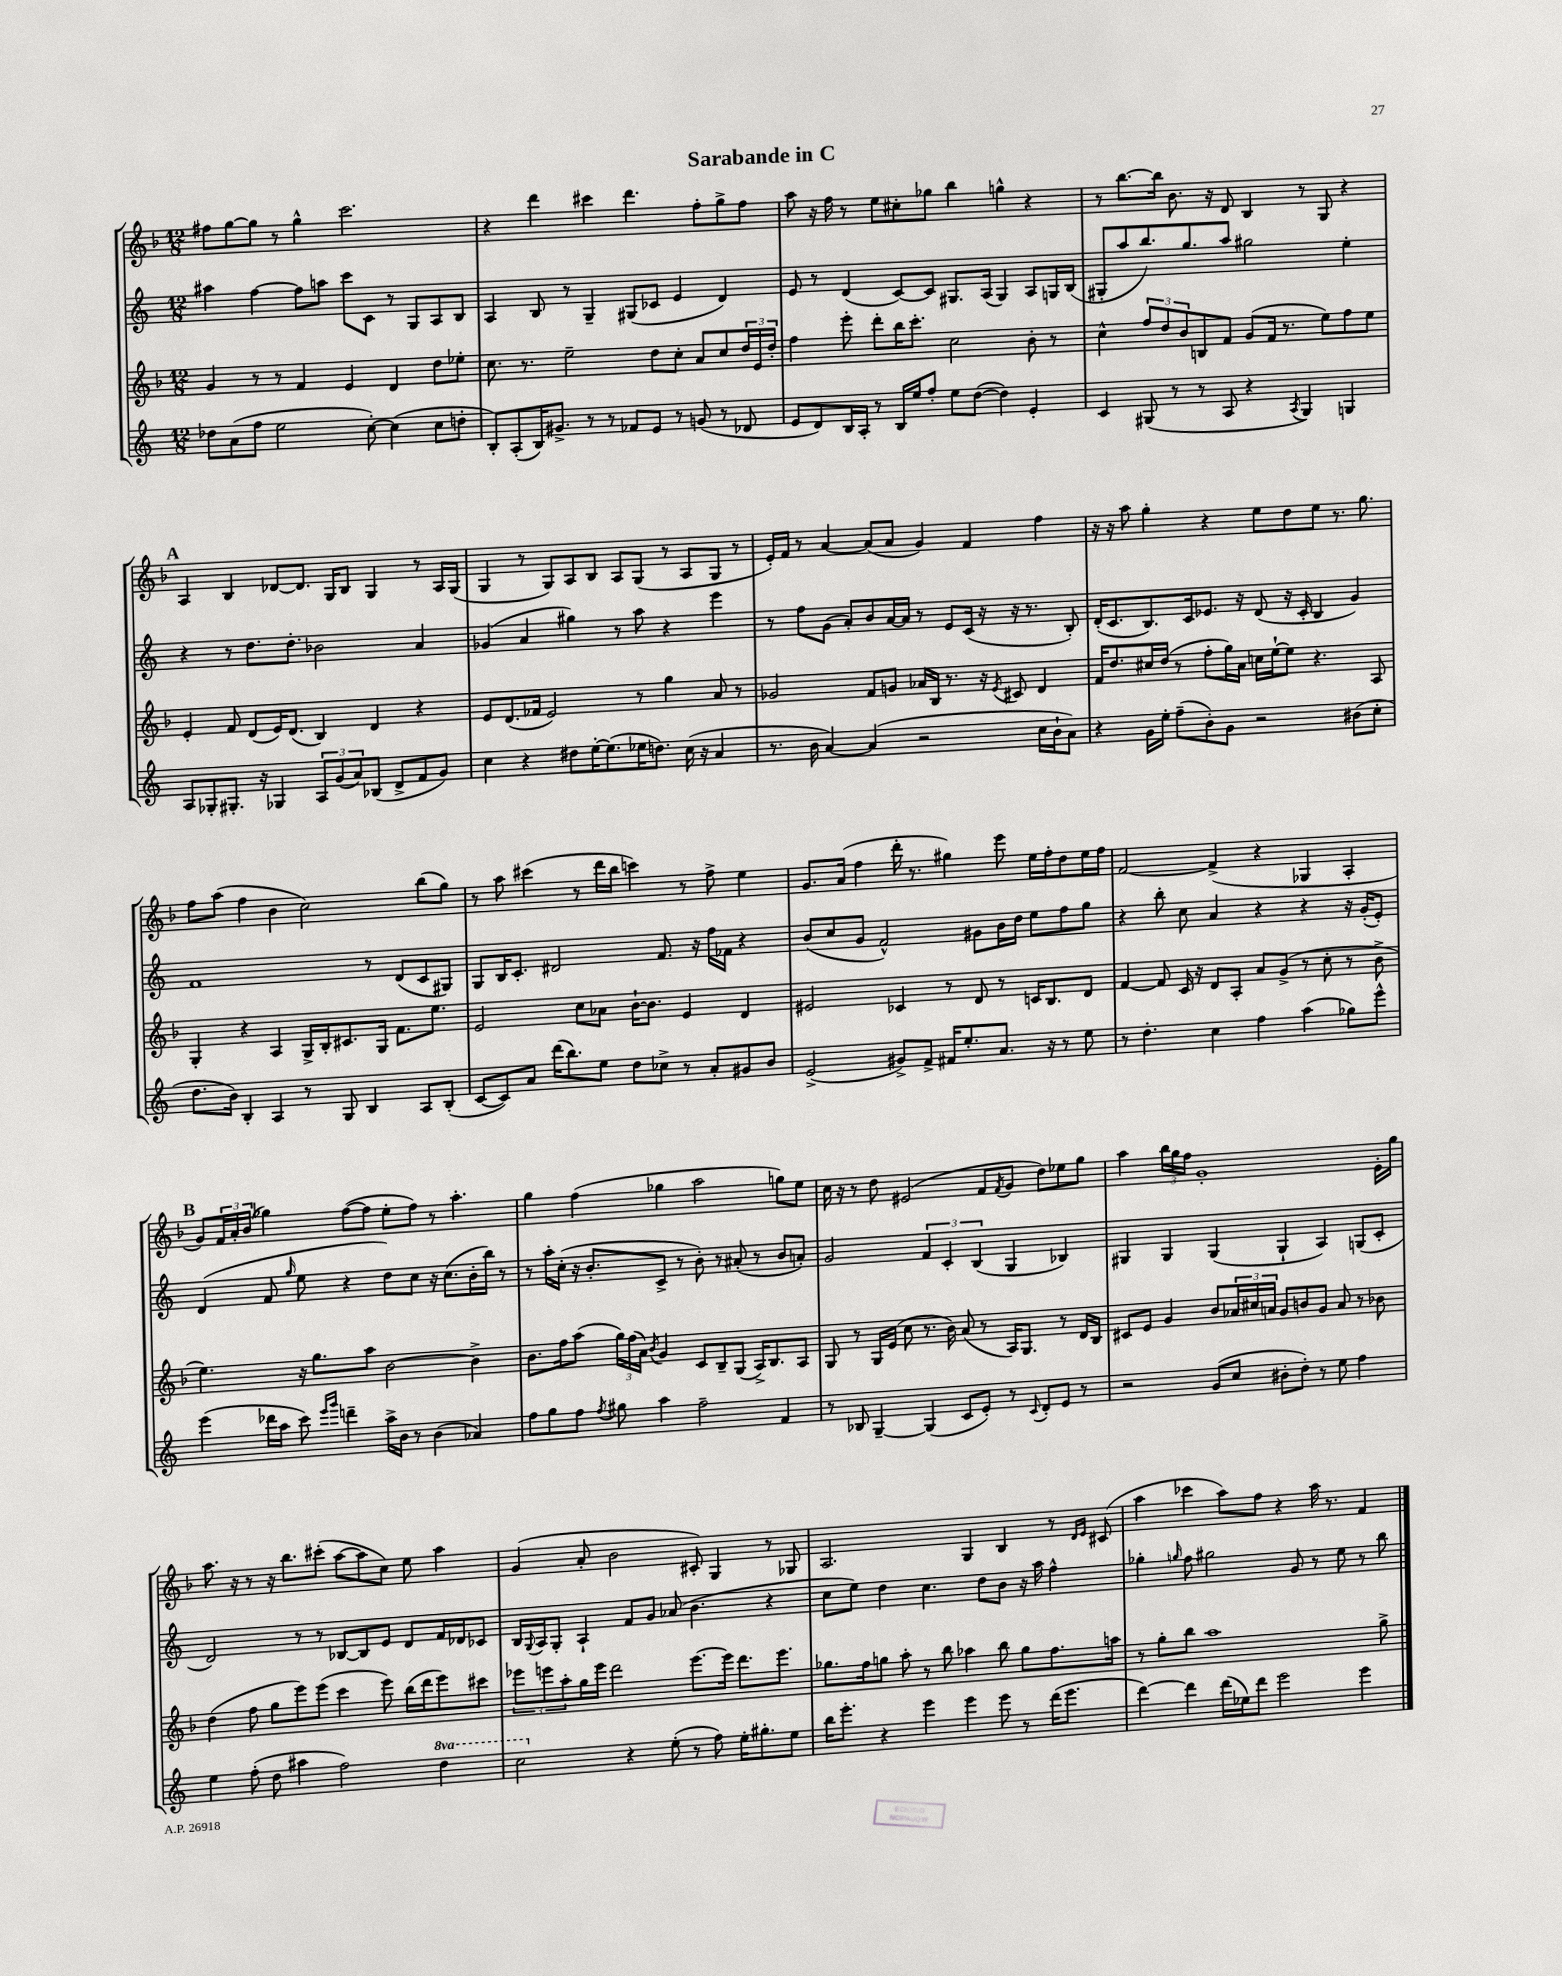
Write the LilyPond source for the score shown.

\header { title = "Sarabande in C" }
<<
\new StaffGroup <<
\new Staff = "s0" {
    \clef treble \key f \major \numericTimeSignature \time 12/8
    fis''8 g''8~ g''8 r8 g''4-^ c'''2. |
    r4 d'''4 cis'''4 d'''4. f''8-. g''8-> f''8 |
    a''8 r16 f''16 r8 e''8 cis''8-. ges''8 bes''4 g''4-^ r4 |
    r8 bes''8.~ bes''16 bes'8. r16 d'8 bes4 r8 g8 r4 |
    \mark \markup { \bold "A" } a4 bes4 des'8~ des'8. g16 bes8 g4 r8 a16 g16( |
    g4 r8 g8) a8 bes8 a8 g8( r8 a8 g8 r8 |
    e'16-.) f'16 r8 a'4~ a'8( a'8 g'4) f'4 f''4 |
    r16 r16 a''8 g''4-. r4 e''8 d''8 e''8 r8. g''8. |
    f''8 a''8( f''4 bes'4 c''2) bes''8( g''8) |
    r8 a''8 cis'''4( r8 d'''16 bes''16 c'''4) r8 f''8-> e''4 |
    g'8. a'16( f''4 d'''16-. r8. gis''4) e'''8 e''16 f''16-. d''8 e''16 f''16 |
    f'2~ f'4->( r4 ges4 a4-. |
    \mark \markup { \bold "B" } g'8) \tuplet 3/2 { f'16 a'16-. bes'16( } ges''4) f''8~( f''8 e''8-. f''8) r8 a''4.-. |
    g''4 f''4( ges''4 a''2 g''8) e''8 |
    c''16 r16 r8 d''8 eis'2( f'8 \acciaccatura { f'8 } g'8 d''8) ees''8 g''8 |
    a''4 \tuplet 3/2 { bes''16 g''16 f''16 } g'1-. e'16-. g''16 |
    a''8. r16 r8 r16 bes''8. cis'''8-.( a''8~ a''8 c''8) e''8 a''4 |
    g'4( a'8-. bes'2 cis'8-.) g4 r8 ges8 |
    a2. g4 bes4 r8 \grace { d'16 e'16 } cis'8( |
    a''4 ces'''4 a''8) f''8 r4 a''16 r8. f'4 \bar "|." |
}
\new Staff = "s1" {
    \clef treble \key c \major \numericTimeSignature \time 12/8
    ais''4 f''4~ f''8 a''8 c'''8 c'8 r8 g8 a8 b8 |
    a4 b8 r8 g4-- gis8( ces'8 e'4 d'4) |
    e'8 r8 d'4( c'8~) c'8 gis8. a16( gis4) a8 g16 b16( |
    gis8-. a''8 b''8.) g''8. a''8 gis''2 e''4-. |
    \mark \markup { \bold "A" } r4 r8 d''8. d''8.-. bes'2 a'4 |
    ges'4( a'4 gis''4) r8 a''8 r4 e'''4 |
    r8 f''8 g'8( a'8-.) b'8 a'16~ a'16 r8 e'8 c'16( r16 r16 r8. b8-.) |
    d'16-.( c'8. b8.) c'16 ees'8. r16 d'8( r16 c'16-. b4 g'4) |
    f'1 r8 d'8( c'8 gis8) |
    g8 b16 c'8.-. dis'2 f'8. r16 f''16 fes'16 r4 |
    b'8( c''8 g'8 f'2-^) gis'8 b'16 d''16 e''8 f''8 g''8 |
    r4 b''8-. c''8 a'4 r4 r4 r16 g'16-.( e'8-.) |
    \mark \markup { \bold "B" } d'4( f'8 \grace { g''16 } e''8 r4 d''8) c''8 r16 c''8.( b'16-. b''16) r8 |
    r8 a''16-. c''16-.( r16 b'8.-. c'8-> r8 b'8-.) r8 ais'8-.( r8 b'8 a'8-.) |
    g'2 \tuplet 3/2 { f'4 c'4-. b4( } g4 bes4) |
    gis4 gis4 gis4( gis4-! a4) g8( c'8-. |
    d'2) r8 r8 bes8~ bes8 e'8 d'8 f'16 des'16 ces'8 |
    b16 \appoggiatura { g8 } a16 g8-. a4-! f'8 g'8 aes'8( b'4. r4 |
    c''8 e''8) d''4 c''4. d''8 b'8 r16 a''16 f''4-^ |
    ges''4-. \grace { g''16 } f''8 gis''2 g'8 r8 e''8 r8 b''8 \bar "|." |
}
\new Staff = "s2" {
    \clef treble \key f \major \numericTimeSignature \time 12/8
    g'4 r8 r8 f'4 e'4 d'4 d''8 ees''8-. |
    c''8. r8. e''2-- d''8 c''8-. a'8 c''8 \tuplet 3/2 { d''16 e'16 d''16-. } |
    f''4 e'''8-. d'''8-. bes''16 c'''8.-. c''2 bes'8-. r8 |
    c''4-^ \tuplet 3/2 { f''8 d''8 bes'8 } b8 f'8 g'8( f'16 r8. e''8) f''8 e''8 |
    \mark \markup { \bold "A" } e'4-. f'8 d'8( e'16) d'8.( bes4) d'4 r4 |
    e'8 d'8.( fes'16 e'2) r8 g''4 a'8 r8 |
    ges'2 f'8 g'8 aes'16 bes16 r8. r16 \acciaccatura { e'8 } cis'8 d'4 |
    f'16 d''8. cis''16 d''16( r8 f''8-. g''16) a'16 c''16 e''16~-! e''8 r4. a8 |
    g4-. r4 a4 g16-> bes16-. cis'8. g16 f'8. e''8. |
    e'2 c''8 aes'8 bes'16~-! bes'8. e'4 d'4 |
    eis'2 ces'4 r8 d'8 r8 c'16 bes8. d'8 |
    f'4~ f'8 c'16 r16 d'8 a8-. a'8 g'8->( r8 c''8-. r8 bes'8-> |
    \mark \markup { \bold "B" } e''4.) r16 g''8. a''8 bes'2~ bes'4-> |
    bes'8. f''16 a''8( \tuplet 3/2 { g''16) f''16( a'16) } \acciaccatura { bes'8 } g'4 c'8 bes8-- g8( a16->) bes8. a8 |
    g8 r8 g16 e'16( c''8 r8. bes'16) a'8( r8 a16) g8. r8 d'16 bes16 |
    cis'8 e'8 g'4 bes'8 \tuplet 3/2 { aes'16 cis''16 a'16 } g'8 b'8 g'8 a'8 r8 bes'8 |
    d''4( f''8 g''8 e'''8) e'''8( c'''4 e'''8) bes''16( d'''16 e'''8) cis'''8 |
    \tuplet 3/2 { ees'''8 e'''8 a''8-. } g''16 e'''16 d'''2 e'''8.~ e'''16 d'''8. e'''8. |
    ges''8. f''16 g''8 a''8-. r8 bes''8 aes''4 bes''8 g''8 f''8. a''16 |
    r8 g''8-. bes''8 a''1 g''8-> \bar "|." |
}
\new Staff = "s3" {
    \clef treble \key c \major \numericTimeSignature \time 12/8 \set Staff.ottavationMarkups = #ottavation-simple-ordinals
    des''8 a'8( f''8 e''2 c''8~-.) c''4( c''8 d''8-. |
    b8-.) a8-.( b16) gis'8.-> r8 r8 fes'8 e'8 r8 g'8( r8 des'8 |
    e'8 d'8) b16 a16-. r8 b16 e''16 f''8-. e''8 d''8~( d''4) e'4-. |
    c'4 gis8( r8 r8 a8 r4 \acciaccatura { a8 } gis4) g4 |
    \mark \markup { \bold "A" } a8 ges8-. gis8.-. r16 ges4 \tuplet 3/2 { a8 g'8( a'8) } bes8( d'8-> f'8 g'8) |
    c''4 r4 dis''8 e''16~-. e''8.( ees''16 d''8.) c''16( r16 a'4 |
    r8. b'16 a'4~) a'4( r2 c''16 b'16-! a'8) |
    r4 g'16 e''16-. f''8--( b'8-.) g'8 r2 bis'8( c''8-. |
    d''8. b'16) b4-. a4 r8 g8 b4 a8 b8-.( |
    c'8~ c'8) a'8 d'''16( b''8.) e''8 d''8 ces''8-> r8 a'8-. gis'8 b'8 |
    e'2->( gis'8->) f'8-> fis'16 e''8.-. a'8. r16 r8 e''8 |
    r8 d''4.-. c''4 f''4 a''4( ges''8) e'''8-^ |
    \mark \markup { \bold "B" } e'''4( des'''16 a''16 c'''8) \grace { e'''16 g'''16 } d'''4-- a''16-> b'16 r8 b'4( aes'4) |
    f''8 g''8 f''8 \acciaccatura { f''8 } gis''8 a''4 f''2-- f'4 |
    r8 bes8 g4~-- g4( c'8 e'8-.) r8 \appoggiatura { c'8 } d'8-. e'8 r8 |
    r2 g'8( c''8 bis'8-. d''8-.) r8 e''8 f''4 |
    e''4 f''8-.( d''8 ais''4 f''2) \ottava #1 d'''4 |
    c'''2 \ottava #0 r4 e''8-.( r8 f''8) e''16-. gis''8.-. e''8 |
    b''16 e'''8.-. r4 e'''4 e'''4 e'''8 r8 d'''16( e'''8. |
    d'''4~) d'''4 d'''16( ees''16) d'''8 e'''2 e'''4 \bar "|." |
}
>>
>>
\layout { \context { \Score \remove "Bar_number_engraver" } }
